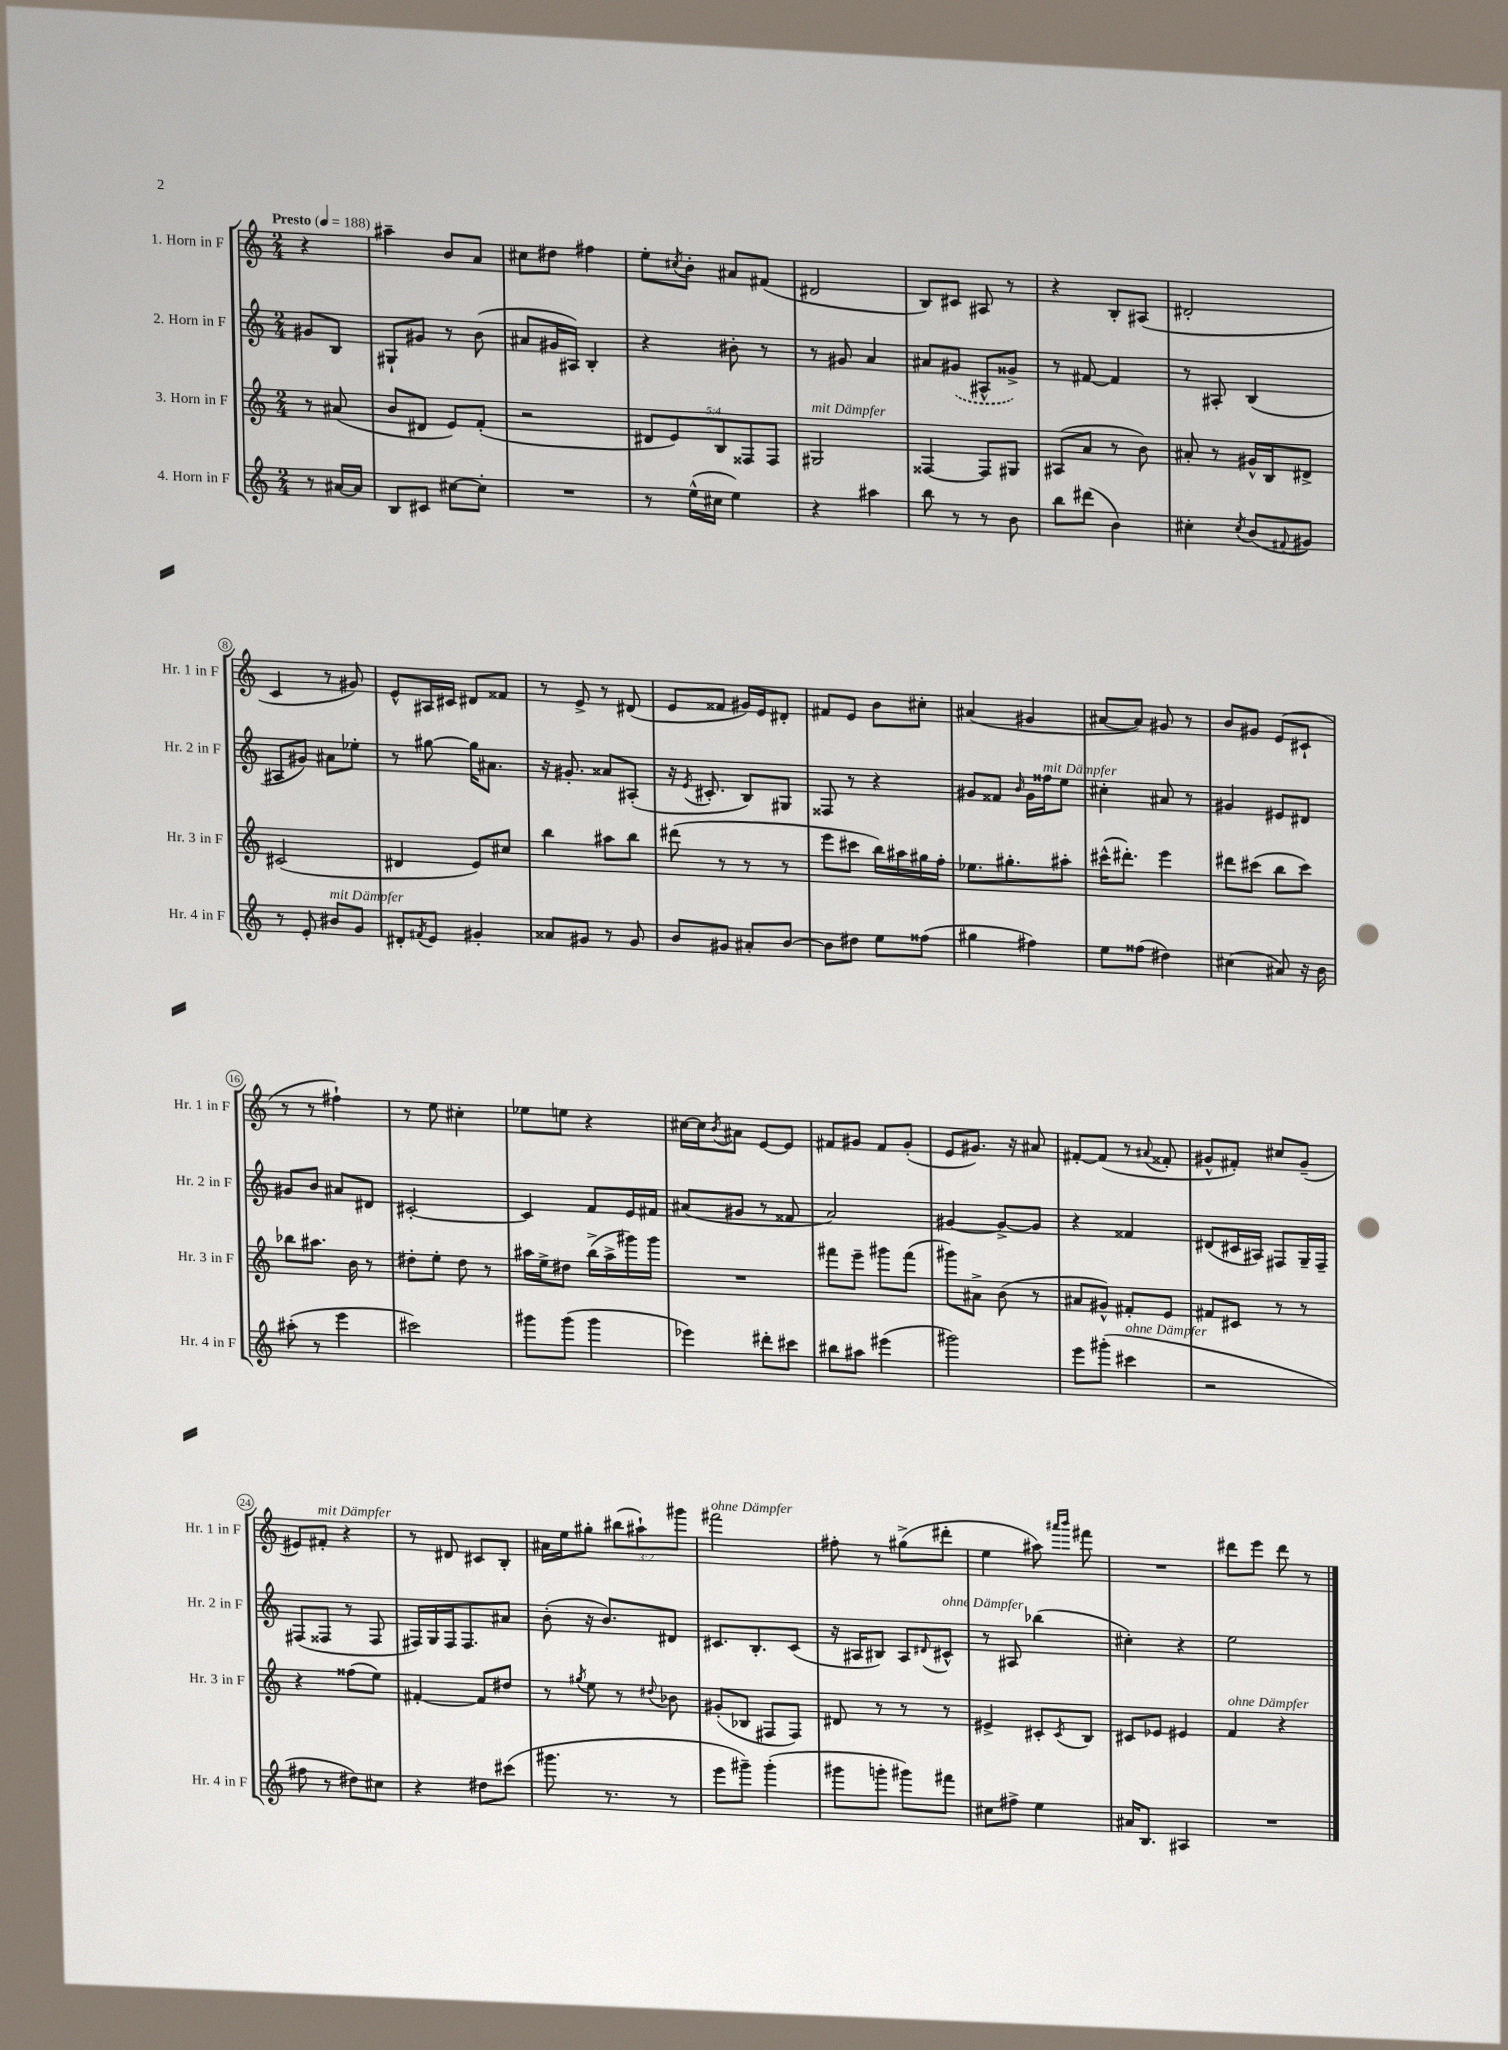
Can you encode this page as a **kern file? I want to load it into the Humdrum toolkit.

**kern	**kern	**kern	**kern
*part4	*part3	*part2	*part1
*staff4	*staff3	*staff2	*staff1
*I"4. Horn in F	*I"3. Horn in F	*I"2. Horn in F	*I"1. Horn in F
*I'Hr. 4 in F	*I'Hr. 3 in F	*I'Hr. 2 in F	*I'Hr. 1 in F
*clefG2	*clefG2	*clefG2	*clefG2
*k[]	*k[]	*k[]	*k[]
*M2/4	*M2/4	*M2/4	*M2/4
*MM188	*MM188	*MM188	*MM188
=	=	=	=
!	!	!	!LO:TX:a:B:t=Presto
8r	8r	8g#X/L	4r
[16a#X/LL	(8a#X/	8B/J	.
16a#/JJ]	.	.	.
=1	=1	=1	=1
8B/L	8b/L	8G#X`/L	4aa#X~\
8c#X/J	8d#X/J	8g#X/J	.
[8cc#X\L	8e/L)	8r	8b/L
8cc#'\J]	(8f'/J	(8b\	8a/J
=2	=2	=2	=2
2r	2r	8a#X/L	8cc#X\L
.	.	16g#X/L	8dd#X\J
.	.	16A#X/JJ)	.
.	.	4B'/	4ff#X\
=3	=3	=3	=3
8r	10d#X/L	4r	8ee'\L
.	10e/)	.	.
.	.	.	8qcc#X/
(16ee^^\LL	.	.	8b'\J
16cc#X\JJ	.	.	.
.	10B/	.	.
4ee\)	.	8b#X'\	8a#X/L
.	10F##X/	.	.
.	.	8r	(8f#X/J
.	10F##/J	.	.
=4	=4	=4	=4
!	!LO:TX:a:i:t=mit Dämpfer	!	!
4r	2G#X/	8r	2d#X/
.	.	8g#X/	.
4aa#X\	.	4a/	.
=5	=5	=5	=5
8bb\	[4F##X/	8a#X/L	8B/L)
8r	.	(8g#X/J	8c#X/J
8r	8F##/L]	8A#X^^/L	8A#X/
8b\	8G#X/J	8g##X^/J)	8r
=6	=6	=6	=6
8bb\L	(8A#X/L	8r	4r
(8ddd#X\J	8a/J	[8f#X/	.
4b\)	8r	4f#/]	8B'/L
.	8b\)	.	(8A#X/J
=7	=7	=7	=7
4cc#X'\	8a#X'/	8r	2d#X'/
.	8r	8A#X'/	.
8qcc#/	.	.	.
(8b/L	16g#X^^/LL	(4B/	.
.	16B/J	.	.
8qqf#X/	.	.	.
8g#X/J)	8d#X^/J	.	.
!!LO:LB:g=z
=8	=8	=8	=8
8r	(2c#X/	8A#X/L	4c/
8e'/	.	8g#X/J)	.
!LO:TX:a:i:t=mit Dämpfer	!	!	!
8b#X/L	.	8a#X\L	8r
8g/J	.	8ee-X'\J	8g#X/)
=9	=9	=9	=9
8d#X'/L	4d#X/	8r	8e^^/L
8qf#X/	.	.	.
8e/J	.	[8gg#X\	16A#X/L
.	.	.	16c#X/JJ
4g#X'/	8e/L)	16gg#\KL]	8d#X/L
.	.	8.a#X\J	.
.	8cc#X/J	.	8f##X/J
=10	=10	=10	=10
8a##X/L	4bb\	16r	8r
.	.	8.g#X'/	.
8g#X/J	.	.	8e^/
8r	8aa#X\L	8a##X/L	8r
8g#/	8bb\J	(8A#X'/J	(8d#X/
=11	=11	=11	=11
8b/L	(8ddd#X\	16r	8e/L
.	.	8qe/	.
.	.	8.c#X'/	.
8g#X/J	8r	.	8f##X/J
8a#X'/L	8r	8B/L)	16g#X/LL)
.	.	.	16e/J
[8b/J	8r	8G#X/J	8d#X'/J
=12	=12	=12	=12
8b\L]	8eee\L	8F##X/	8f#X/L
8dd#X\J	8ccc#X\J	8r	8e/J
8ee\L	16bb\LL)	4r	8b\L
.	16aa#X\	.	.
(8ff##X\J	16gg#X\	.	8cc#X'\J
.	16ff'\JJ	.	.
=13	=13	=13	=13
4gg#X\	8.ee-X\L	8g#X/L	(4a#X/
.	.	8f##X/J	.
.	8.gg#X'\	.	.
.	.	16qqb/	.
4ff#X\)	.	16g#\LL	4g#X/
!	!	!LO:TX:a:i:t=mit Dämpfer	!
.	.	16ff##X\J	.
.	8aa#X'\J	8ee\J	.
=14	=14	=14	=14
8ee\L	(16ccc#X^^\KL	4cc#X'\	[8a#X/L
.	8.ddd#X'\J)	.	.
(8ff##X\J	.	.	8a#/J])
4dd#X\)	4eee\	8a#X/	8g#X/
.	.	8r	8r
=15	=15	=15	=15
(4cc#X\	8ddd#X\L	4g#X/	8b/L
.	(8ccc#X\J	.	8g#X/J
8a#X/)	8bb\L	8e#X/L	(8e/L
16r	8ccc#\J)	8d#X/J	8c#X`/J
16b\	.	.	.
!!LO:LB:g=z
=16	=16	=16	=16
(8aa#X'\	8bb-X\L	8g#X/L	8r
8r	8.aa#X\J	8b/J	8r
4eee\	.	8a#X/L	4ff#X`\)
.	16b\	.	.
.	8r	8d#X/J	.
=17	=17	=17	=17
2ccc#X\)	8dd#X'\L	[2c#X'/	8r
.	8ee'\J	.	8ee\
.	8dd#\	.	4cc#X'\
.	8r	.	.
=18	=18	=18	=18
8ggg#X\L	16aa#X\LL	4c#/]	8ee-X\L
.	16ee^\J	.	.
(8ggg#\J	8dd#X\J	.	8een\J
4ggg#\	(16bb^\LL	8f/L	4r
.	16aa#^\	.	.
.	16ggg#X\)	16e/L	.
.	16ggg#\JJ	16f#X/JJ	.
=19	=19	=19	=19
4eee-X\)	2r	(8a#X/L	[16cc#X\LL
.	.	.	16cc#\J]
.	.	.	8qb/
.	.	8g#X/J	8a#X\J
8ddd#X'\L	.	8r	[8e/L
8ccc#X\J	.	8f##X/	8e/J]
=20	=20	=20	=20
8bb#X\L	8fff#X\L	2a/)	8f#X/L
8aa#X\J	8eee~\J	.	8g#X/J
(4eee#X\	8ggg#X\L	.	8f#/L
.	(8fff#\J	.	(8g#'/J
=21	=21	=21	=21
2ggg#X\)	8ggg#X\L)	[4g#X/	8e/L
.	8a#X^\J	.	8.g#X/J)
.	(8b\	8g#^/L_	.
.	.	.	16r
.	8r	8g#/J]	8a#X/
=22	=22	=22	=22
8eee\L	8a#X/L	4r	[8f#X'/L
(8ggg#X'\J	8g#X^^/J)	.	(8f#/J]
!LO:TX:a:i:t=ohne Dämpfer	!	!	!
4ccc#X\	8f#X'/L	4f##X/	8r
.	.	.	8qqa#X/
.	8e/J	.	8f##X'/
=23	=23	=23	=23
2r	8f#X/L	(8d#X/L	8g#X^^/L
.	8c#X/J	16c#X/L	8f#X'/J)
.	.	16A#X/JJ)	.
.	8r	8F#X/L	8cc#X/L
.	8r	16G~/L	(8g#~/J
.	.	16F#~/JJ	.
!!LO:LB:g=z
=24	=24	=24	=24
8ff#X\	4r	(8F#X/L	8e#X/L)
!	!	!	!LO:TX:a:i:t=mit Dämpfer
8r	.	8F##X/J	8f#X'/J
8dd#X\L)	(8ff##X\L	8r	4r
8cc#X\J	8ee\J)	8F##/	.
=25	=25	=25	=25
4r	[4f#X'/	16F#X/LL)	8r
.	.	16G/	.
.	.	16F#/J	8d#X/
.	.	8.F#/	.
8dd#X\L	8f#/L]	.	8c#X/L
(8ccc#X\J	8dd#X/J	8a#X/J	8B'/J
=26	=26	=26	=26
8.ggg#X\	8r	(8b'\	16a#X\LL
.	.	.	16ee\J
.	8qgg#X/	.	.
.	8ee\	16r	8gg#X'\J
8.r	.	8.b/L)	.
.	8r	.	(12bb#X\L
.	.	.	12aa#X`\)
.	8qqdd#X/	.	.
8r	8b-X\	8d#X/J	.
.	.	.	12ggg#X\J
=27	=27	=27	=27
!	!	!	!LO:TX:a:i:t=ohne Dämpfer
8eee\L	(8g#X'/L	8.c#X/L	2fff#X\
8ggg#X~\J)	8B-X/J	.	.
.	.	8.B'/	.
(4ggg#'\	8F#X/L	.	.
.	8F#/J)	(8c#/J	.
=28	=28	=28	=28
8ggg#X\L	8d#X/	16r	8ff#X'\
.	.	16A#X/KL	.
8gggn'\J	8r	8B#X/J)	8r
8ggg#X\L)	8r	8A#/L	(8gg#X^\L
.	.	8qqd#X/	.
!	!	!LO:TX:a:i:t=ohne Dämpfer	!
8fff#X\J	8r	8c#X^^/J	8ddd#X'\J
=29	=29	=29	=29
8cc#X\L	4e#X^/	8r	4ee\
8ff#X^\J	.	8A#X/	.
4ee\	8c#X'/L	(4bb-X\	8aa#X\)
.	.	.	16qqaaa#X/LL
.	8qc#/	.	16qqbbb/JJ
.	8B/J	.	8fff#X\
=30	=30	=30	=30
16a#X/KL	8c#X/L	4cc#X'\)	2r
8.B/J	.	.	.
.	8e-X/J	.	.
4A#X/	4e#X/	4r	.
=31	=31	=31	=31
!	!LO:TX:a:i:t=ohne Dämpfer	!	!
2r	4f/	2ee\	8ddd#X\L
.	.	.	8eee\J
.	4r	.	8ddd#\
.	.	.	8r
==	==	==	==
*-	*-	*-	*-
